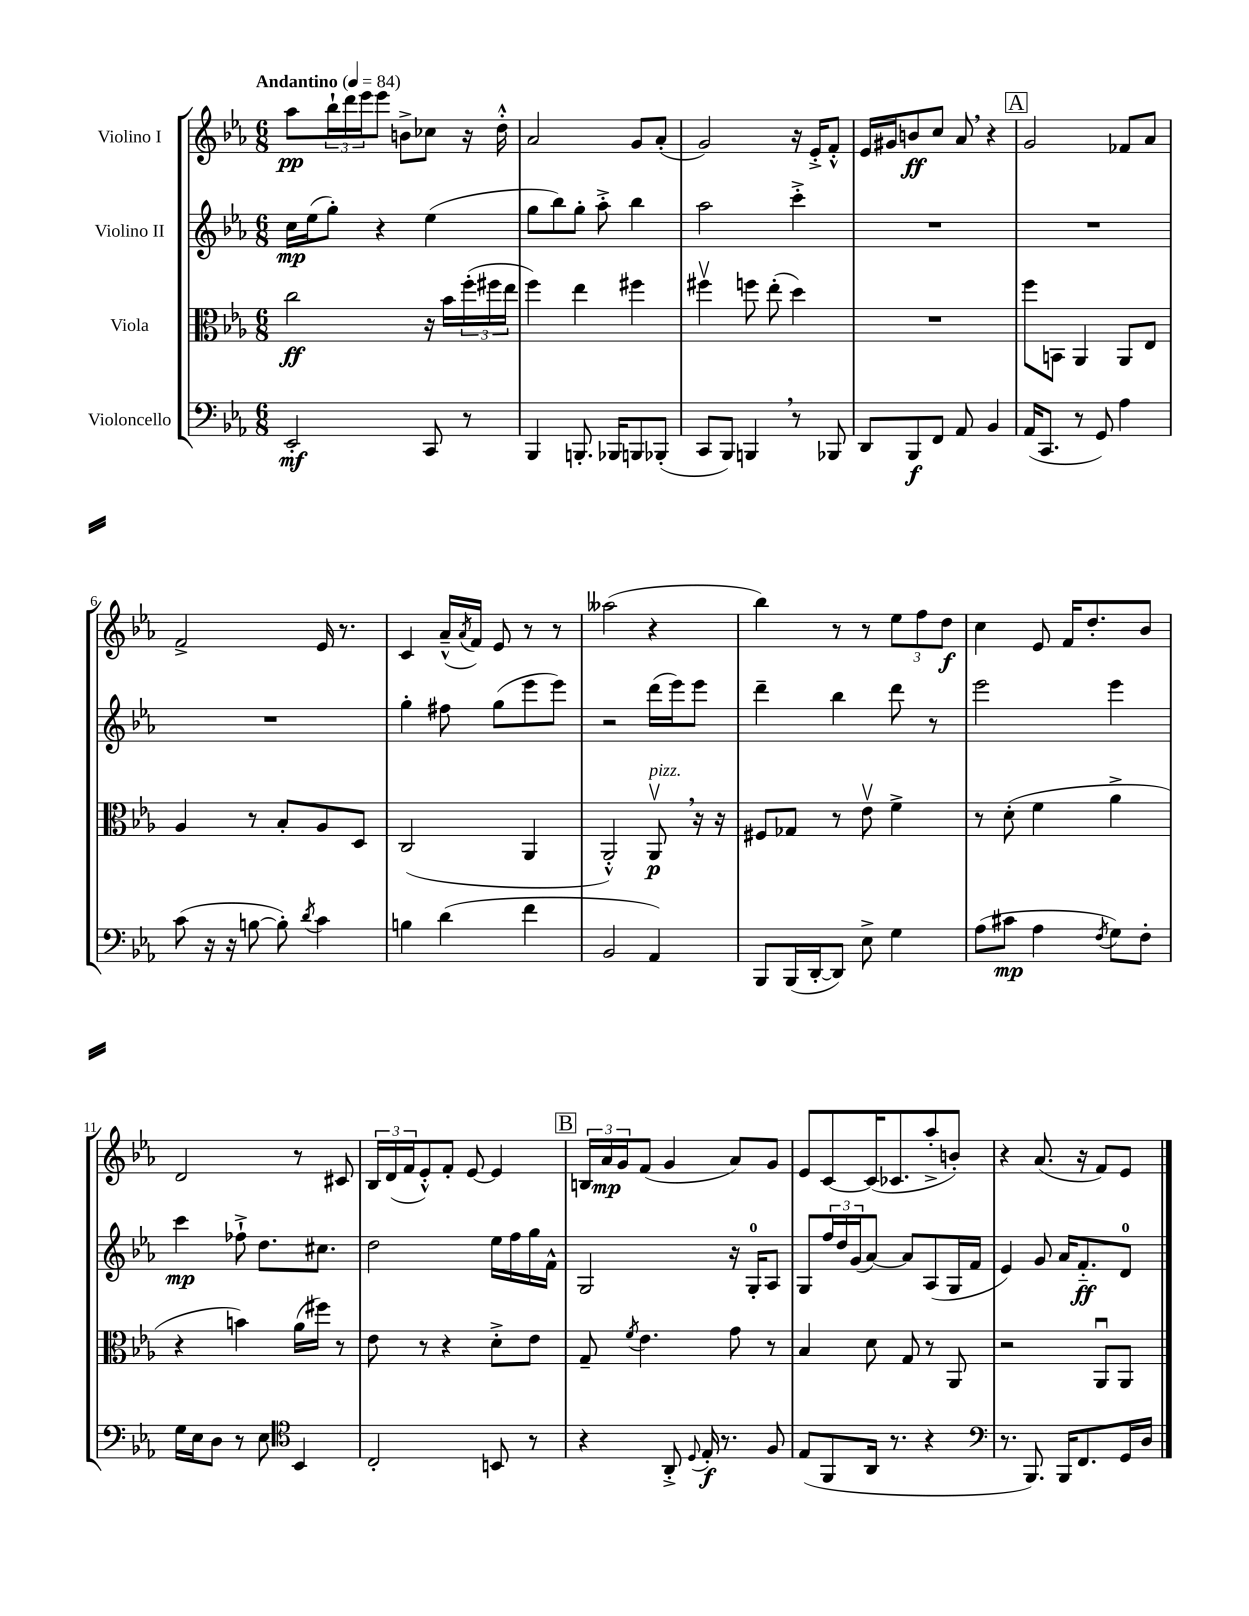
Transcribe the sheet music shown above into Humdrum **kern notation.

**kern	**dynam	**kern	**dynam	**kern	**dynam	**kern	**dynam
*part4	*part4	*part3	*part3	*part2	*part2	*part1	*part1
*staff4	*staff4	*staff3	*staff3	*staff2	*staff2	*staff1	*staff1
*I"Violoncello	*	*I"Viola	*	*I"Violino II	*	*I"Violino I	*
*clefF4	*	*clefC3	*	*clefG2	*	*clefG2	*
*k[b-e-a-]	*	*k[b-e-a-]	*	*k[b-e-a-]	*	*k[b-e-a-]	*
*M6/8	*	*M6/8	*	*M6/8	*	*M6/8	*
*MM84	*	*MM84	*	*MM84	*	*MM84	*
=1	=1	=1	=1	=1	=1	=1	=1
!	!	!	!	!	!	!LO:TX:a:B:t=Andantino	!
2EE-'/	mf	2cc\	ff	16cc\LL	mp	8aa-\L	pp
.	.	.	.	(16ee-\J	.	.	.
.	.	.	.	8gg'\J)	.	24bb-`\L	.
.	.	.	.	.	.	24ddd\	.
.	.	.	.	.	.	24eee-\J	.
.	.	.	.	4r	.	8eee-\J	.
.	.	.	.	.	.	8bn^\L	.
8CC/	.	16r	.	(4ee-\	.	8cc-X\J	.
.	.	16b-\LL	.	.	.	.	.
8r	.	(24ff'\	.	.	.	16r	.
.	.	24ff#X\	.	.	.	.	.
.	.	.	.	.	.	16dd'^^\	.
.	.	24ee-\JJ	.	.	.	.	.
=2	=2	=2	=2	=2	=2	=2	=2
4BBB-/	.	4ff\)	.	8gg\L	.	2a-/	.
.	.	.	.	8bb-\)	.	.	.
8.BBBn'/	.	4ee-\	.	8gg'\J	.	.	.
.	.	.	.	8aa-'^\	.	.	.
16BBB-X/KL	.	.	.	.	.	.	.
8BBBn/	.	4ff#X\	.	4bb-\	.	8g/L	.
(8BBB-X'/J	.	.	.	.	.	(8a-'/J	.
=3	=3	=3	=3	=3	=3	=3	=3
8CC/L	.	4ff#Xv\	.	2aa-\	.	2g/)	.
8BBB-/J)	.	.	.	.	.	.	.
4BBBn,/	.	8ffn\	.	.	.	.	.
.	.	(8ee-'\	.	.	.	.	.
8r	.	4dd\)	.	4ccc'^\	.	16r	.
.	.	.	.	.	.	16e-'^/KL	.
8BBB-X/	.	.	.	.	.	8f'^^/J	.
=4	=4	=4	=4	=4	=4	=4	=4
8DD/L	.	2.r	.	2.r	.	16e-/LL	.
.	.	.	.	.	.	16g#X/J	.
8BBB-/	f	.	.	.	.	8bn/	ff
8FF/J	.	.	.	.	.	8cc/J	.
8AA-/	.	.	.	.	.	8a-,/	.
4BB-/	.	.	.	.	.	4r	.
!!LO:REH:place=s1:t=A
=5	=5	=5	=5	=5	=5	=5	=5
(16AA-/KL	.	8ff\L	.	2.r	.	2g/	.
8.CC/J	.	.	.	.	.	.	.
.	.	8BBn\J	.	.	.	.	.
8r	.	4AA-/	.	.	.	.	.
8GG/)	.	.	.	.	.	.	.
4A-\	.	8AA-/L	.	.	.	8f-X/L	.
.	.	8E-/J	.	.	.	8a-/J	.
!!LO:LB:g=z
=6	=6	=6	=6	=6	=6	=6	=6
(8c\	.	4A-/	.	2.r	.	2f^/	.
16r	.	.	.	.	.	.	.
16r	.	.	.	.	.	.	.
[8Bn\	.	8r	.	.	.	.	.
8B'\])	.	8B-'/L	.	.	.	.	.
8qd/	.	.	.	.	.	.	.
4c\	.	8A-/	.	.	.	16e-/	.
.	.	.	.	.	.	8.r	.
.	.	8D/J	.	.	.	.	.
=7	=7	=7	=7	=7	=7	=7	=7
4Bn\	.	(2C/	.	4gg'\	.	4c/	.
(4d\	.	.	.	8ff#X\	.	(16a-~^^/LL	.
.	.	.	.	.	.	8qa-/	.
.	.	.	.	.	.	16f/JJ)	.
.	.	.	.	(8gg\L	.	8e-/	.
4f\	.	4AA-/	.	8eee-\	.	8r	.
.	.	.	.	8eee-\J)	.	8r	.
=8	=8	=8	=8	=8	=8	=8	=8
2BB-/	.	2AA-'^^/)	.	2r	.	(2aa--X\	.
!	!	!LO:TX:a:i:t=pizz.	!	!	!	!	!
4AA-/)	.	8AA-v,/	p	(16ddd\LL	.	4r	.
.	.	.	.	16eee-\J)	.	.	.
.	.	16r	.	8eee-\J	.	.	.
.	.	16r	.	.	.	.	.
=9	=9	=9	=9	=9	=9	=9	=9
8BBB-/L	.	8F#X/L	.	4ddd~\	.	4bb-\)	.
(16BBB-/L	.	8G-X/J	.	.	.	.	.
[16DD'/J	.	.	.	.	.	.	.
8DD/J])	.	8r	.	4bb-\	.	8r	.
8E-^\	.	8e-v\	.	.	.	8r	.
4G\	.	4f^\	.	8ddd\	.	12ee-\L	.
.	.	.	.	.	.	12ff\	.
.	.	.	.	8r	.	.	.
.	.	.	.	.	.	12dd\J	f
=10	=10	=10	=10	=10	=10	=10	=10
(8A-\L	.	8r	.	2eee-\	.	4cc\	.
8c#X\J	mp	(8d'\	.	.	.	.	.
4A-\	.	4f\	.	.	.	8e-/	.
.	.	.	.	.	.	16f/KL	.
.	.	.	.	.	.	8.dd'/	.
8qF/	.	.	.	.	.	.	.
8G\L)	.	4a-^\	.	4eee-\	.	.	.
8F'\J	.	.	.	.	.	8b-/J	.
!!LO:LB:g=z
=11	=11	=11	=11	=11	=11	=11	=11
16G\LL	.	4r	.	4ccc\	mp	2d/	.
16E-\J	.	.	.	.	.	.	.
8D\J	.	.	.	.	.	.	.
8r	.	4bn\)	.	8ff-X`^\	.	.	.
8E-\	.	.	.	8.dd\L	.	.	.
*clefC4	*	*	*	*	*	*	*
4BB-/	.	(16a-\LL	.	.	.	8r	.
.	.	16ff#X\JJ)	.	8.cc#X\J	.	.	.
.	.	8r	.	.	.	8c#X/	.
=12	=12	=12	=12	=12	=12	=12	=12
2C'/	.	8e-\	.	2dd\	.	24B-/LL	.
.	.	.	.	.	.	(24d/	.
.	.	.	.	.	.	24f/J	.
.	.	8r	.	.	.	8e-'^^/)	.
.	.	4r	.	.	.	8f'/J	.
.	.	.	.	.	.	[8e-/	.
8BBn/	.	8d'^\L	.	16ee-\LL	.	4e-/]	.
.	.	.	.	16ff\	.	.	.
8r	.	8e-\J	.	16gg\	.	.	.
.	.	.	.	16f^^\JJ	.	.	.
!!LO:REH:place=s1:t=B
=13	=13	=13	=13	=13	=13	=13	=13
4r	.	8G~/	.	2G/	.	24Bn/LL	.
.	.	.	.	.	.	24a-/	mp
.	.	.	.	.	.	24g/J	.
.	.	8qf/	.	.	.	.	.
.	.	4.e-\	.	.	.	(8f/J	.
8AA-'^/	.	.	.	.	.	4g/	.
8qqD/	.	.	.	.	.	.	.
16E-'/	f	.	.	.	.	.	.
8.r	.	.	.	.	.	.	.
.	.	8g\	.	16r	.	8a-/L)	.
.	.	.	.	16G'/KL	.	.	.
8F/	.	8r	.	8A-/J	.	8g/J	.
=14	=14	=14	=14	=14	=14	=14	=14
(8E-/L	.	4B-/	.	8G/L	.	8e-/L	.
8FF/	.	.	.	24ff/L	.	[8c/	.
.	.	.	.	24dd/	.	.	.
.	.	.	.	(24g/J	.	.	.
16AA-/Jk	.	8d\	.	[8a-/J)	.	(16c/K]	.
8.r	.	.	.	.	.	8.c-X/	.
.	.	8G/	.	8a-/L]	.	.	.
4r	.	8r	.	(8A-/	.	8aa-'^/	.
.	.	8AA-/	.	16G/L	.	8bn'/J)	.
.	.	.	.	16f/JJ	.	.	.
=15	=15	=15	=15	=15	=15	=15	=15
*clefF4	*	*	*	*	*	*	*
8.r	.	2r	.	4e-/)	.	4r	.
8.BBB-/)	.	.	.	.	.	.	.
.	.	.	.	8g/	.	(8.a-/	.
16BBB-/KL	.	.	.	16a-/KL	.	.	.
8.FF/	.	.	.	8.f/	ff	16r	.
.	.	8AA-u/L	.	.	.	8f/L)	.
16GG/L	.	8AA-/J	.	8d/J	.	8e-/J	.
16D/JJ	.	.	.	.	.	.	.
==	==	==	==	==	==	==	==
*-	*-	*-	*-	*-	*-	*-	*-
